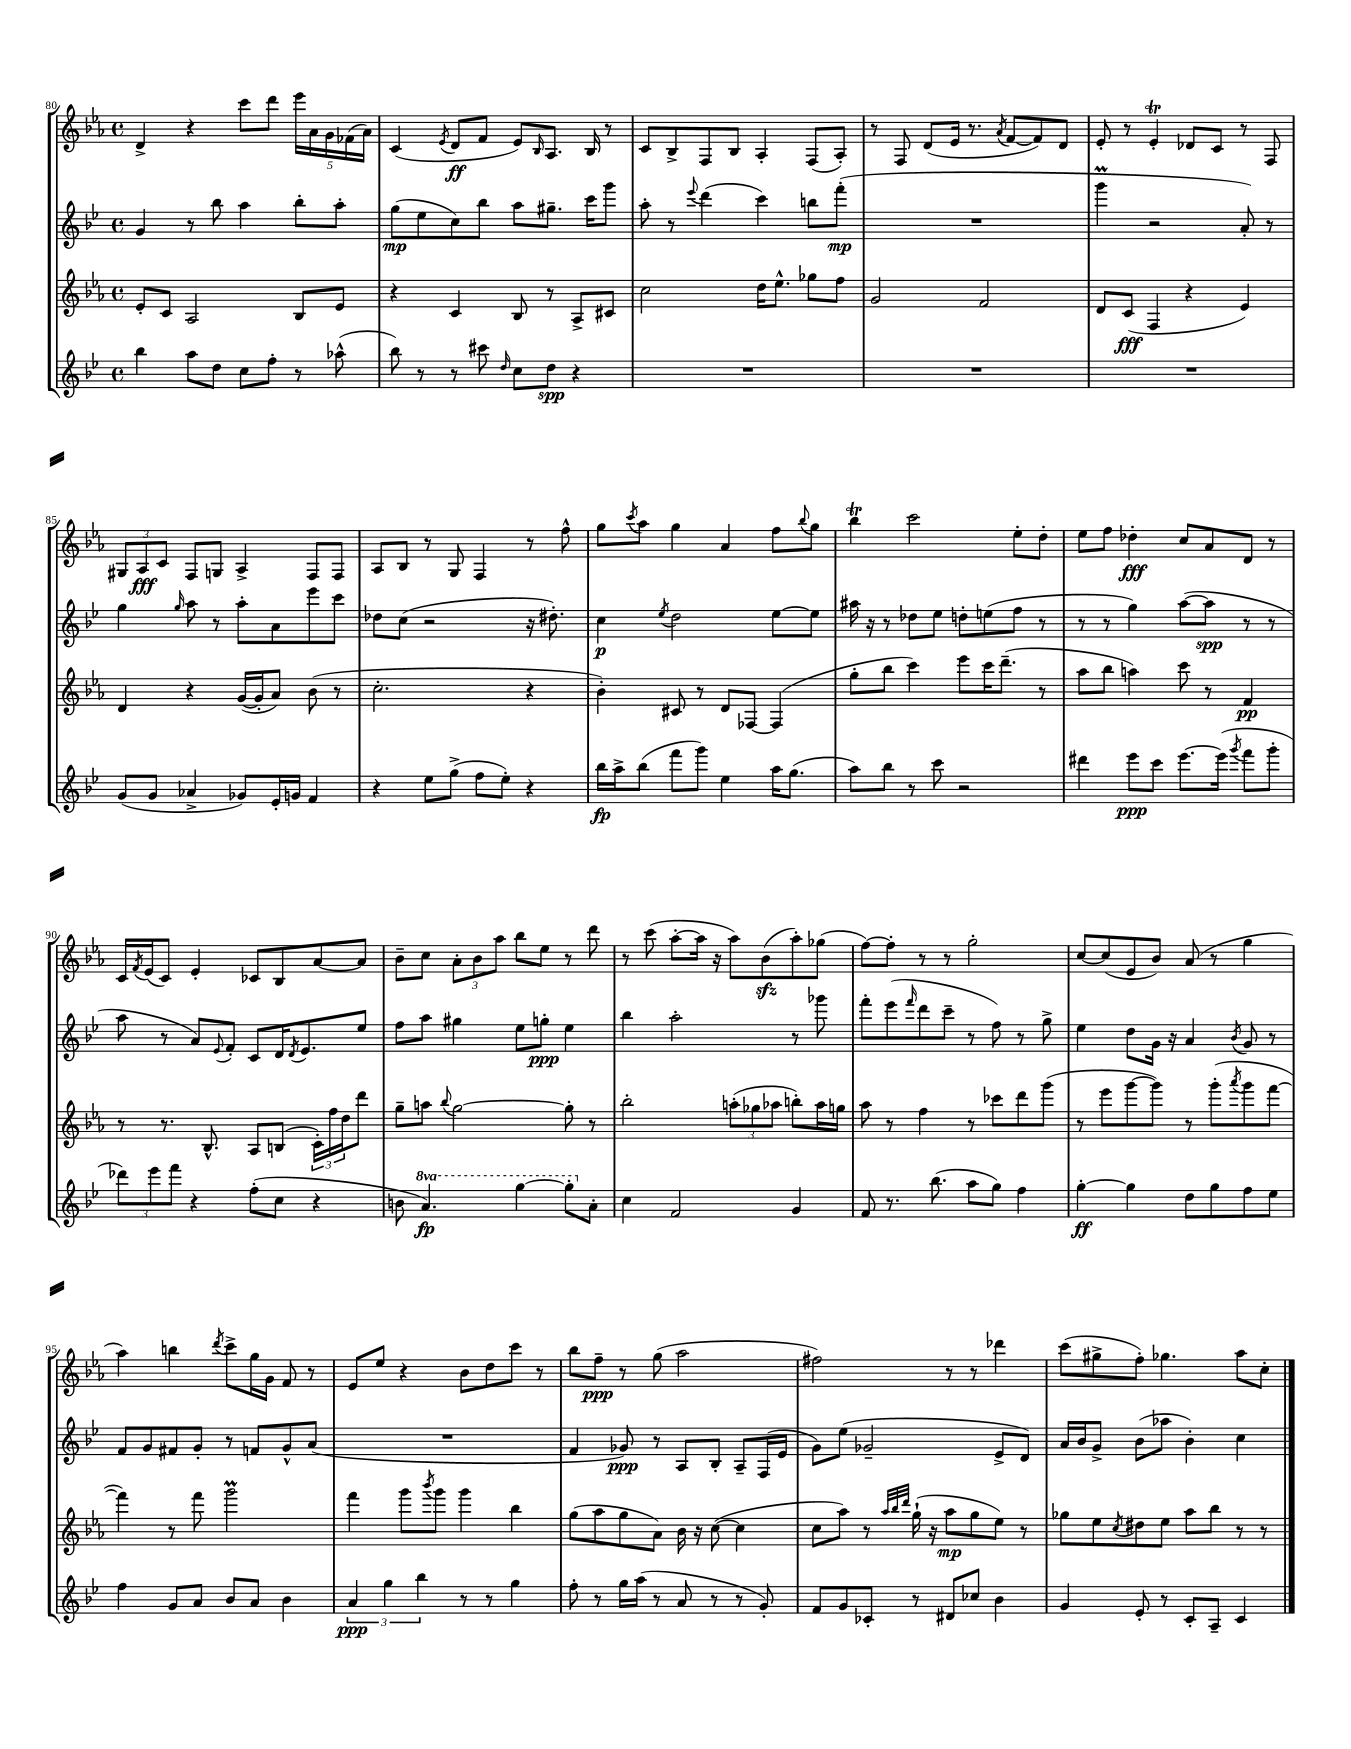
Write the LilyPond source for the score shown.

<<
\new StaffGroup <<
\new Staff = "s0" {
    \clef treble \key ees \major \defaultTimeSignature \time 4/4
    d'4-> r4 c'''8 d'''8 \tuplet 5/4 { ees'''16 aes'16 g'16 fes'16( aes'16) } |
    c'4( \acciaccatura { ees'8 } d'8\ff f'8 ees'8) \grace { bes16 } aes8. bes16 r8 |
    c'8 bes8-> f8 bes8 aes4-. f8( aes8-.) |
    r8 f8 d'8( ees'16 r8. \acciaccatura { aes'8 } f'8~ f'8) d'8 |
    ees'8-. r8 ees'4-.\trill des'8 c'8 r8 f8 |
    \tuplet 3/2 { gis8 aes8\fff c'8 } f8 g8 aes4-> f8 f8 |
    aes8 bes8 r8 g8 f4 r8 f''8-^ |
    g''8 \acciaccatura { c'''8 } aes''8 g''4 aes'4 f''8 \appoggiatura { bes''8 } g''8 |
    bes''4\trill c'''2 ees''8-. d''8-. |
    ees''8 f''8 des''4-.\fff c''8 aes'8 d'8 r8 |
    c'16 \acciaccatura { f'8 } ees'16( c'8) ees'4-. ces'8 bes8 aes'8~ aes'8 |
    bes'8-- c''8 \tuplet 3/2 { aes'8-. bes'8 aes''8 } bes''8 ees''8 r8 d'''8 |
    r8 c'''8( aes''8~-. aes''16 r16 aes''8) bes'8\sfz( aes''8-.) ges''8( |
    f''8~) f''8-. r8 r8 g''2-. |
    c''8~ c''8( ees'8 bes'8) aes'8( r8 g''4 |
    aes''4) b''4 \acciaccatura { d'''8 } c'''8-> g''16 g'16 f'8 r8 |
    ees'8 ees''8 r4 bes'8 d''8 c'''8 r8 |
    bes''8 f''8--\ppp r8 g''8( aes''2 |
    fis''2) r8 r8 des'''4 |
    c'''8( gis''8-> f''8-.) ges''4. aes''8 c''8-. \bar "|." |
}
\new Staff = "s1" {
    \clef treble \key bes \major \defaultTimeSignature \time 4/4
    g'4 r8 bes''8 a''4 bes''8-. a''8-. |
    g''8\mp( ees''8 c''8) bes''8 a''8 gis''8.-- c'''16 g'''8 |
    a''8-. r8 \appoggiatura { ees'''8 } d'''4( c'''4) b''8 f'''8-.\mp( |
    R1 |
    g'''4\prall r2 a'8-.) r8 |
    g''4 \grace { g''16 } a''8 r8 a''8-. a'8 ees'''8 c'''8 |
    des''8 c''8( r2 r16 dis''8.-.) |
    c''4\p \acciaccatura { ees''8 } d''2 ees''8~ ees''8 |
    ais''16 r16 r8 des''8 ees''8 d''8-. e''8( f''8 r8 |
    r8 r8 g''4) a''8~( a''8\spp r8 r8 |
    a''8 r8 a'8) \appoggiatura { ees'8 } f'8-. c'8 d'16 \acciaccatura { d'8 } ees'8. ees''8 |
    f''8 a''8 gis''4 ees''8 g''8-.\ppp ees''4 |
    bes''4 a''2-. r8 ges'''8 |
    f'''8-. ees'''8( \grace { f'''16 } d'''8 c'''8-- r8 f''8) r8 g''8-> |
    ees''4 d''8 g'16 r16 a'4 \acciaccatura { bes'8 } g'8 r8 |
    f'8 g'8 fis'8 g'8-. r8 f'8 g'8-^ a'8( |
    R1 |
    f'4 ges'8\ppp) r8 a8 bes8-. a8-- f16( ees'16 |
    g'8) ees''8( ges'2-- ees'8-> d'8) |
    a'16 bes'16 g'8-> bes'8( aes''8 bes'4-.) c''4 \bar "|." |
}
\new Staff = "s2" {
    \clef treble \key ees \major \defaultTimeSignature \time 4/4
    ees'8-. c'8 aes2 bes8 ees'8 |
    r4 c'4 bes8 r8 aes8-> cis'8 |
    c''2 d''16 ees''8.-^ ges''8 f''8 |
    g'2 f'2 |
    d'8 c'8\fff( f4 r4 ees'4) |
    d'4 r4 g'16~( g'16-. aes'8) bes'8( r8 |
    c''2.-. r4 |
    bes'4-.) cis'8 r8 d'8 fes8~ fes4( |
    g''8-. bes''8 c'''4) ees'''8 c'''16 d'''8.--( r8 |
    aes''8 bes''8 a''4) c'''8 r8 f'4\pp |
    r8 r8. bes8.-^ aes8 b8( \tuplet 3/2 { c'16-.) f''16 d''16 } d'''8 |
    g''8-- a''8 \appoggiatura { bes''8 } g''2~ g''8-. r8 |
    bes''2-. \tuplet 3/2 { a''8-.( ges''8 aes''8 } b''8-.) aes''16 g''16 |
    aes''8 r8 f''4 r8 ces'''8 d'''8 g'''8( |
    r8 ees'''8 g'''8~ g'''8) r8 g'''8-.( \acciaccatura { aes'''8 } g'''8 f'''8~ |
    f'''4) r8 f'''8 g'''2\prall |
    f'''4 g'''8 \acciaccatura { bes'''8 } g'''8 g'''4 bes''4 |
    g''8( aes''8 g''8 aes'8) bes'16 r16 c''8~( c''4 |
    c''8 aes''8) r8 \grace { aes''32 bes''32 d'''32 } g''16-!( r16 aes''8\mp g''8 ees''8) r8 |
    ges''8 ees''8 \acciaccatura { c''8 } dis''8 ees''8 aes''8 bes''8 r8 r8 \bar "|." |
}
\new Staff = "s3" {
    \clef treble \key bes \major \defaultTimeSignature \time 4/4 \set Staff.ottavationMarkups = #ottavation-simple-ordinals
    bes''4 a''8 d''8 c''8 f''8-. r8 aes''8-^( |
    bes''8) r8 r8 cis'''8 \grace { d''16 } c''8 d''8\spp r4 |
    R1 |
    R1 |
    R1 |
    g'8( g'8 aes'4-> ges'8) ees'16-. g'16 f'4 |
    r4 ees''8 g''8->( f''8 ees''8-.) r4 |
    bes''16\fp a''16-> bes''8( f'''8 g'''8) ees''4 a''16 g''8.( |
    a''8) bes''8 r8 c'''8 r2 |
    dis'''4 ees'''8\ppp c'''8 ees'''8.~ ees'''16( \acciaccatura { g'''8 } f'''8 g'''8-. |
    \tuplet 3/2 { des'''8) ees'''8 f'''8 } r4 f''8-.( c''8 r4 |
    b'8 \ottava #1 a''4.\fp) g'''4~ g'''8-. \ottava #0 a'8-. |
    c''4 f'2 g'4 |
    f'8 r8. bes''8.( a''8 g''8) f''4 |
    g''4~-.\ff g''4 d''8 g''8 f''8 ees''8 |
    f''4 g'8 a'8 bes'8 a'8 bes'4 |
    \tuplet 3/2 { a'4\ppp g''4 bes''4 } r8 r8 g''4 |
    f''8-. r8 g''16 a''16( r8 a'8 r8 r8 g'8-.) |
    f'8 g'8 ces'8-. r8 dis'8 ces''8 bes'4 |
    g'4 ees'8-. r8 c'8-. a8-- c'4 \bar "|." |
}
>>
>>
\layout { \context { \Score currentBarNumber = #80 } }
